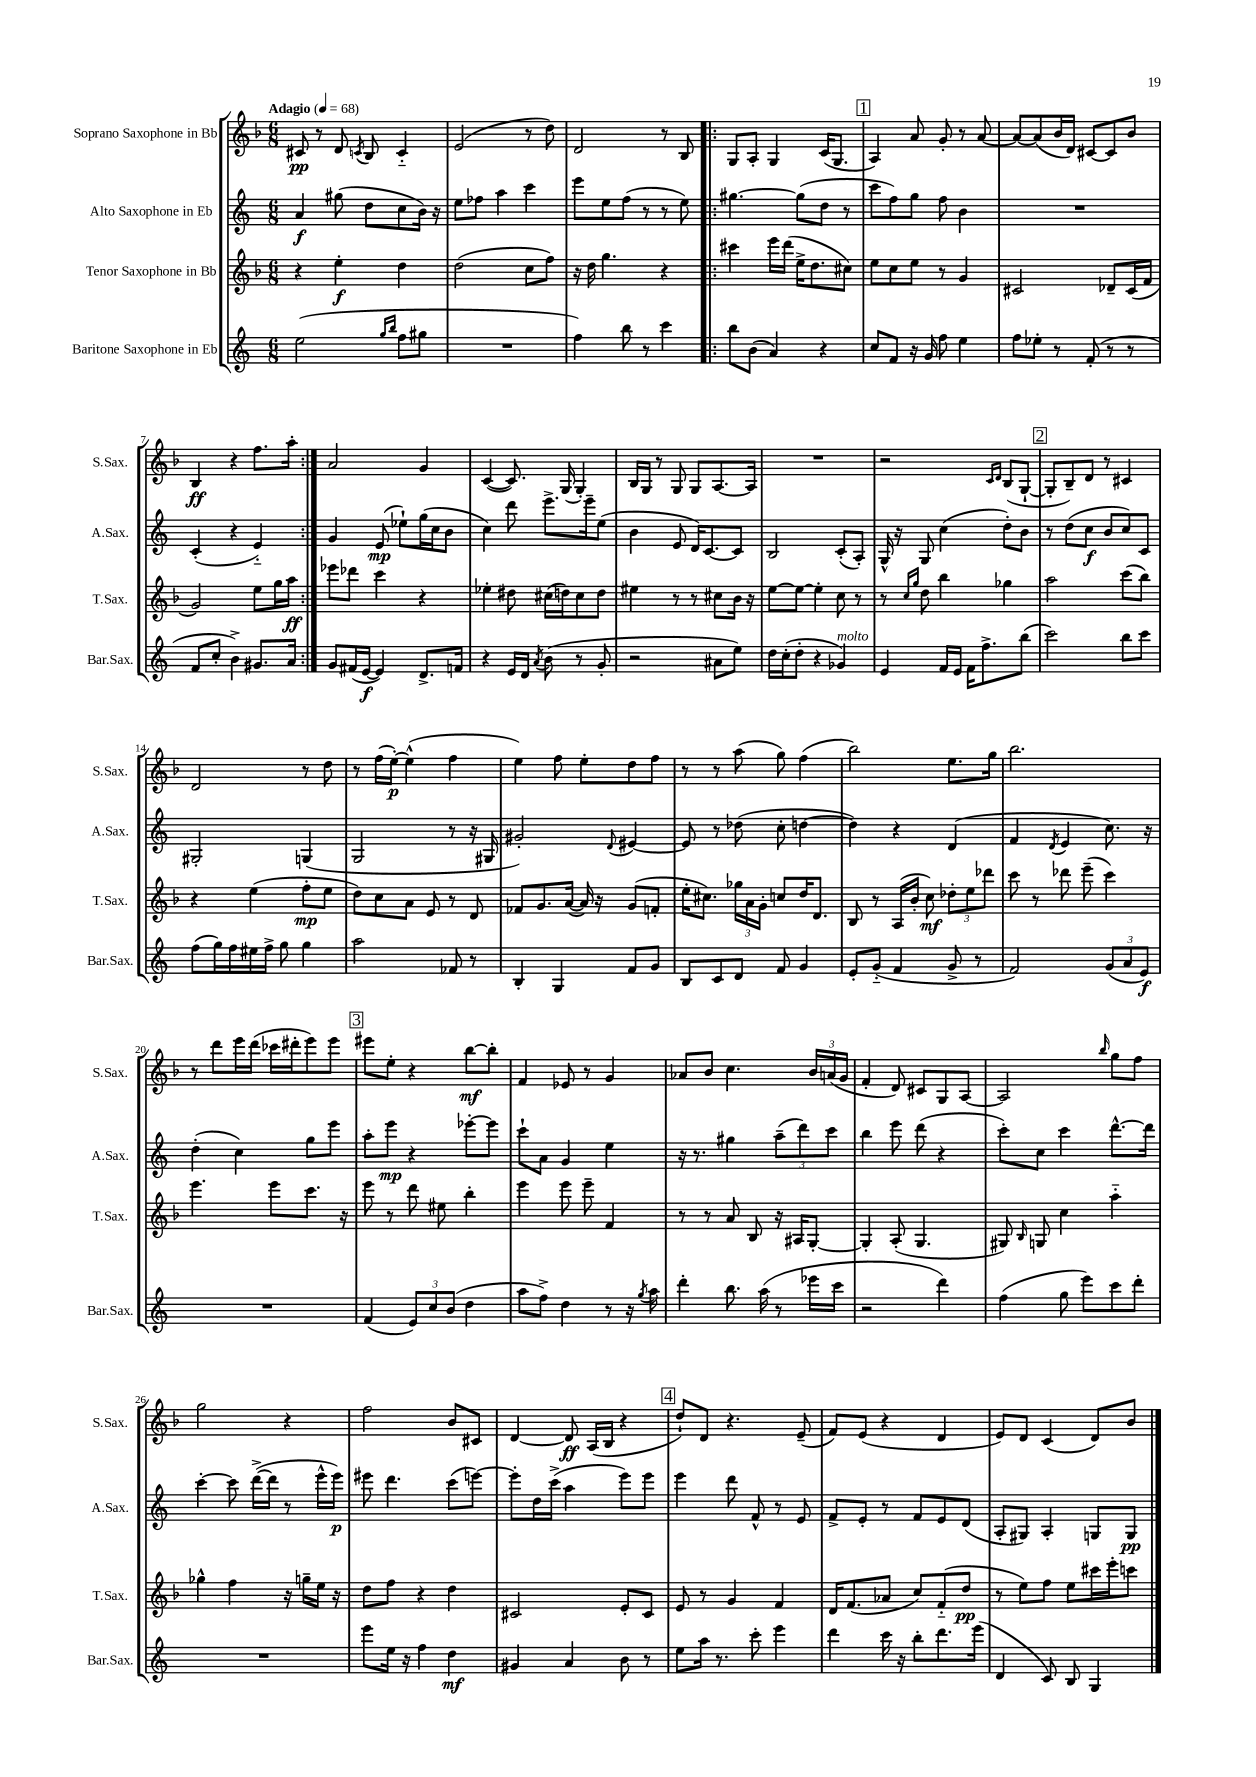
<<
\new StaffGroup <<
\new Staff = "s0" \with { instrumentName = "Soprano Saxophone in Bb" shortInstrumentName = "S.Sax." } {
    \clef treble \key f \major \numericTimeSignature \time 6/8 \tempo "Adagio" 4 = 68
    \autoBeamOff cis'8\pp r8 d'8 \acciaccatura { c'8 } bes8 c'4-_ |
    e'2( r8 d''8) |
    d'2 r8 bes8 |
    \repeat volta 2 { g8[ a8]-. g4 c'16[( g8.] |
    \mark \markup { \box "1" } a4) a'8 g'8-. r8 a'8~ |
    a'8[~ a'8( bes'16 d'16]) cis'8[~ cis'8 bes'8] |
    bes4\ff r4 f''8.[ a''16]-. | }
    a'2 g'4 |
    c'4~( c'8.) g16( g4-.) |
    bes16[ g16] r8 g8 g8[ a8.~ a16] |
    R2. |
    r2 \grace { c'16[ d'16] } bes8[( g8]~-! |
    \mark \markup { \box "2" } g8[-. bes8--) d'8] r8 cis'4 |
    d'2 r8 d''8 |
    r8 f''16[( e''16]~-.\p) e''4-^( f''4 |
    e''4) f''8 e''8[-. d''8 f''8] |
    r8 r8 a''8( g''8) f''4( |
    bes''2) e''8.[ g''16] |
    bes''2. |
    r8 d'''8[ e'''16 d'''16]( ces'''16[ dis'''16-. e'''8) e'''8] |
    \mark \markup { \box "3" } eis'''8[ e''8]-. r4 bes''8[~\mf bes''8]-. |
    f'4 ees'8 r8 g'4 |
    aes'8[ bes'8] c''4. \tuplet 3/2 { bes'16[ a'16( g'16] } |
    f'4-. d'8) cis'8[ g8 a8]~ |
    a2 \grace { bes''16 } g''8[ f''8] |
    g''2 r4 |
    f''2 bes'8[ cis'8] |
    d'4~ d'8\ff a16[( bes16] r4 |
    \mark \markup { \box "4" } d''8[-!) d'8] r4. e'8--( |
    f'8[) e'8]( r4 d'4 |
    e'8[) d'8] c'4( d'8[) bes'8] \bar "|." |
}
\new Staff = "s1" \with { instrumentName = "Alto Saxophone in Eb" shortInstrumentName = "A.Sax." } {
    \clef treble \key c \major \numericTimeSignature \time 6/8
    \autoBeamOff a'4\f gis''8( d''8[ c''8 b'16]) r16 |
    e''8[ fes''8] a''4 c'''4 |
    e'''8[ e''8 f''8]( r8 r8 e''8) |
    \repeat volta 2 { gis''4.~ gis''8[( d''8] r8 |
    \mark \markup { \box "1" } c'''8[ f''8) g''8] f''8 b'4 |
    R2. |
    c'4-.( r4 e'4-_) | }
    g'4 e'8\mp( ees''8[-!) g''16( c''16 b'8] |
    c''4) d'''8 e'''8.[-> e'''16-- e''8]( |
    b'4 e'8 d'16[) c'8.~ c'8] |
    b2 c'8[-.( a8]-.) |
    g16-^ r16 g8 c''4( d''8[-.) b'8] |
    \mark \markup { \box "2" } r8 d''8[( c''8]\f b'8[ c''8) c'8] |
    gis2-. g4( |
    g2 r8 r16 gis16 |
    gis'2-.) \appoggiatura { d'8 } eis'4~ |
    eis'8 r8 des''8( c''8-. d''4~ |
    d''4) r4 d'4( |
    f'4 \acciaccatura { d'8 } e'4 c''8.) r16 |
    d''4-.( c''4) g''8[ e'''8] |
    \mark \markup { \box "3" } a''8[-. e'''8]\mp r4 ees'''8[~-. ees'''8] |
    c'''8[-! a'8] g'4 e''4 |
    r16 r8. gis''4 \tuplet 3/2 { a''8[--( d'''8) c'''8] } |
    b''4 e'''8 d'''8( r4 |
    c'''8[-.) c''8] c'''4 d'''8.[~-^ d'''16] |
    c'''4~-. c'''8 d'''16[~->( d'''16] r8 e'''16[-^ e'''16]\p) |
    eis'''8 d'''4. c'''8[( e'''8]~) |
    e'''8[-. d''16 c'''16]->( a''4 e'''8[) e'''8] |
    \mark \markup { \box "4" } e'''4 d'''8 f'8-^ r8 e'8 |
    f'8[-> e'8]-. r8 f'8[ e'8 d'8]( |
    a8[-. gis8]) a4-. g8[ g8]\pp \bar "|." |
}
\new Staff = "s2" \with { instrumentName = "Tenor Saxophone in Bb" shortInstrumentName = "T.Sax." } {
    \clef treble \key f \major \numericTimeSignature \time 6/8
    \autoBeamOff r4 e''4-.\f d''4 |
    d''2( c''8[ f''8]) |
    r16 d''16 g''4. r4 |
    \repeat volta 2 { cis'''4 e'''16[ d'''16]( e''16[-> d''8. cis''8]) |
    \mark \markup { \box "1" } e''8[ c''8 e''8] r8 g'4 |
    cis'2 des'8[-- cis'16( f'16] |
    g'2) e''8[ g''16 a''16]\ff | }
    ees'''8[ des'''8] c'''4 r4 |
    ees''4-. dis''8 cis''16[( d''16) cis''8 d''8] |
    eis''4 r8 r8 cis''8[ bes'16] r16 |
    e''8[~ e''8]~ e''4-. c''8 r8 |
    r8 \grace { c''16[ g''16] } d''8 bes''4 ges''4 |
    \mark \markup { \box "2" } a''2 c'''8[( bes''8]) |
    r4 e''4( f''8[-.\mp e''8] |
    d''8[) c''8 a'8] e'8 r8 d'8 |
    fes'8[ g'8. a'16]~( a'16) r16 g'8[( f'8]-. |
    e''16[-. cis''8.]) \tuplet 3/2 { ges''16[ a'16 g'16]-. } c''8[ d''16 d'8.] |
    bes8 r8 a16[( bes'16]-. c''8\mf) \tuplet 3/2 { des''8[-. e''8 des'''8] } |
    c'''8 r8 des'''8 e'''8--( c'''4) |
    e'''4. e'''8[ c'''8.] r16 |
    \mark \markup { \box "3" } e'''8 r8 d'''8 eis''8 bes''4-. |
    e'''4 e'''8 e'''8-- f'4 |
    r8 r8 a'8 bes8 r16 ais16[ g8]~-. |
    g4-. a8-.( g4. |
    gis8) \grace { bes16 } g8 c''4 a''4-_ |
    ges''4-^ f''4 r16 g''16[-- e''16] r16 |
    d''8[ f''8] r4 d''4 |
    cis'2 e'8[-. cis'8] |
    \mark \markup { \box "4" } e'8 r8 g'4 f'4 |
    d'16[ f'8.( aes'8] c''8[) f'8-_( d''8]\pp |
    r8 e''8[) f''8] e''8[ cis'''16 e'''16-. c'''8] \bar "|." |
}
\new Staff = "s3" \with { instrumentName = "Baritone Saxophone in Eb" shortInstrumentName = "Bar.Sax." } {
    \clef treble \key c \major \numericTimeSignature \time 6/8
    \autoBeamOff e''2( \grace { g''16[ b''16] } f''8[ gis''8] |
    R2. |
    f''4) b''8 r8 c'''4 |
    \repeat volta 2 { b''8[ b'8]( a'4) r4 |
    \mark \markup { \box "1" } c''8[ f'8] r16 g'16 f''8 e''4 |
    f''8[ ees''8]-. r8 f'8-.( r8 r8 |
    f'8[ c''8]-. b'4->) gis'8.[ a'16] | }
    g'8[ fis'16( e'16]~\f e'4) d'8.[-> f'16] |
    r4 e'16[ d'16] \acciaccatura { a'8 } b'8( r8 g'8-. |
    r2 ais'8[ e''8]) |
    d''16[ c''16-.( d''8]-. r4 ges'4^\markup { \italic "molto" }) |
    e'4 f'16[ e'16] f'16[ f''8.-> b''8]( |
    \mark \markup { \box "2" } c'''2) b''8[ c'''8] |
    f''8[( g''16) f''16 eis''16 f''16]-> g''8 g''4 |
    a''2 fes'8 r8 |
    b4-. g4 f'8[ g'8] |
    b8[ c'8 d'8] f'8 g'4 |
    e'8[-. g'8]-_( f'4 g'8-> r8 |
    f'2) \tuplet 3/2 { g'8[( a'8 e'8]\f) } |
    R2. |
    \mark \markup { \box "3" } f'4( \tuplet 3/2 { e'8[) c''8 b'8]( } d''4 |
    a''8[ f''8]->) d''4 r8 r16 \acciaccatura { g''8 } a''16 |
    d'''4-. b''8. a''16( r8 ees'''16[ c'''16] |
    r2 d'''4) |
    f''4( g''8 e'''8[) c'''8 d'''8]-. |
    R2. |
    e'''8[ e''16] r16 f''4 d''4\mf |
    gis'4 a'4 b'8 r8 |
    \mark \markup { \box "4" } e''8[ a''16] r8. c'''8-. e'''4 |
    d'''4 c'''16 r16 b''8[-. d'''8. e'''16]( |
    d'4 c'8) b8 g4 \bar "|." |
}
>>
>>
